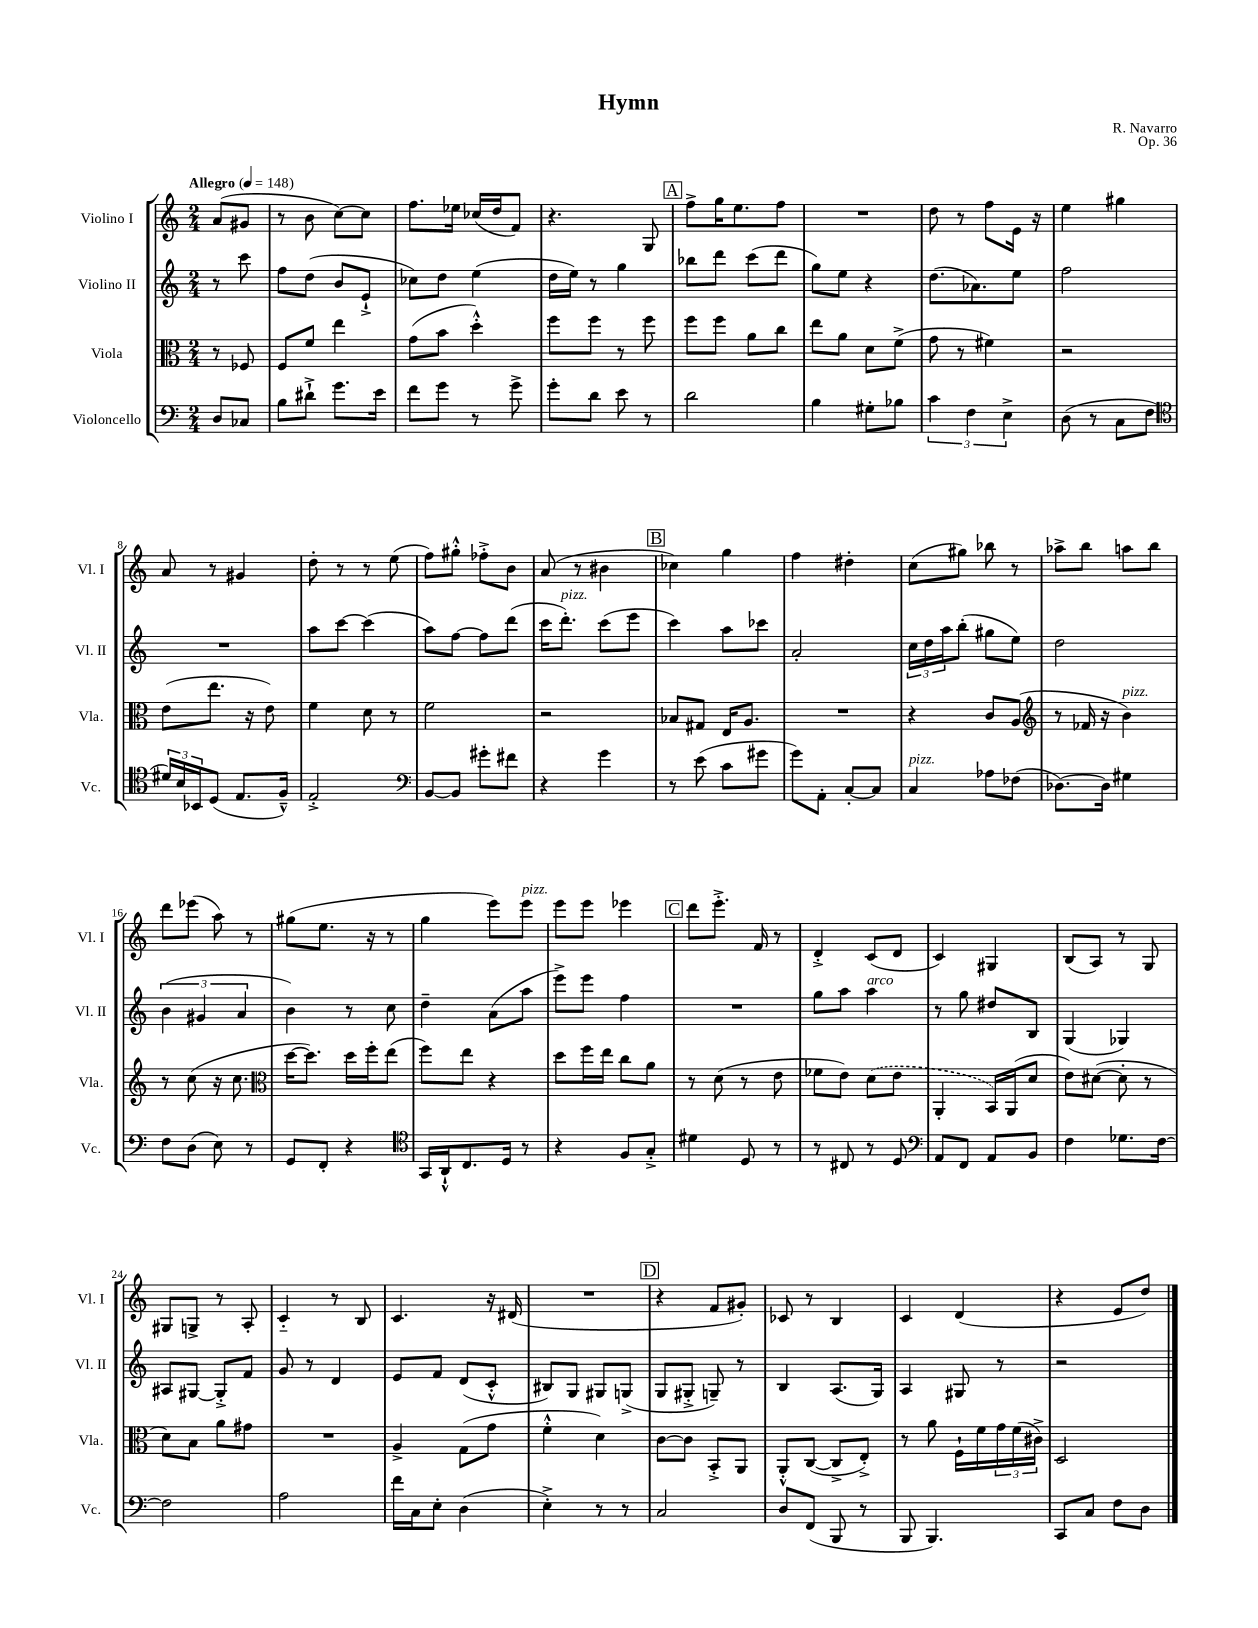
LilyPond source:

\header { title = "Hymn" composer = "R. Navarro" opus = "Op. 36" }
<<
\new StaffGroup <<
\new Staff = "s0" \with { instrumentName = "Violino I" shortInstrumentName = "Vl. I" } {
    \clef treble \key c \major \numericTimeSignature \time 2/4 \partial 4 \tempo "Allegro" 4 = 148
    a'8( gis'8 |
    r8 b'8 c''8~) c''8 |
    f''8. ees''16 ces''16( d''16 f'8) |
    r4. g8 |
    \mark \markup { \box "A" } f''8-> g''16 e''8. f''8 |
    R2 |
    d''8 r8 f''8 e'16 r16 |
    e''4 gis''4 |
    a'8 r8 gis'4 |
    d''8-. r8 r8 e''8( |
    f''8) gis''8-.-^ fes''8-.-> b'8 |
    a'8( r8 bis'4 |
    \mark \markup { \box "B" } ces''4) g''4 |
    f''4 dis''4-. |
    c''8( gis''8) bes''8 r8 |
    aes''8-> b''8 a''8 b''8 |
    d'''8 ees'''8( a''8) r8 |
    gis''8( e''8. r16 r8 |
    g''4 e'''8) e'''8^\markup { \italic "pizz." } |
    e'''8 e'''8 ees'''4 |
    \mark \markup { \box "C" } d'''8 e'''8.-.-> f'16 r8 |
    d'4-.-> c'8( d'8 |
    c'4) gis4 |
    b8( a8) r8 g8 |
    gis8 g8-> r8 a8-. |
    c'4-_ r8 b8 |
    c'4. r16 dis'16( |
    R2 |
    \mark \markup { \box "D" } r4 f'8 gis'8-.) |
    ces'8 r8 b4 |
    c'4 d'4( |
    r4 e'8 d''8) \bar "|." |
}
\new Staff = "s1" \with { instrumentName = "Violino II" shortInstrumentName = "Vl. II" } {
    \clef treble \key c \major \numericTimeSignature \time 2/4 \partial 4
    r8 c'''8 |
    f''8 d''8( b'8 e'8-!-> |
    ces''8) d''8 e''4( |
    d''16 e''16) r8 g''4 |
    \mark \markup { \box "A" } bes''8 d'''8 c'''8( d'''8 |
    g''8) e''8 r4 |
    d''8.( aes'8.) e''8 |
    f''2 |
    R2 |
    a''8 c'''8~ c'''4( |
    a''8) f''8~ f''8 d'''8( |
    c'''16 d'''8.-.^\markup { \italic "pizz." }) c'''8( e'''8 |
    \mark \markup { \box "B" } c'''4) a''8 ces'''8 |
    a'2-. |
    \tuplet 3/2 { c''16 d''16 a''16 } b''8-.( gis''8 e''8) |
    d''2 |
    \tuplet 3/2 { b'4( gis'4 a'4 } |
    b'4) r8 c''8 |
    d''4-- a'8( a''8 |
    e'''8->) e'''8 f''4 |
    \mark \markup { \box "C" } R2 |
    g''8 a''8 a''4^\markup { \italic "arco" } |
    r8 g''8 dis''8 b8 |
    g4( ges4) |
    ais8 gis8~ gis8-.-> f'8 |
    g'8 r8 d'4 |
    e'8 f'8 d'8( c'8-.-^ |
    bis8) g8 gis8 g8->( |
    \mark \markup { \box "D" } g8 gis8-.-> g8--) r8 |
    b4 a8.( g16) |
    a4 gis8 r8 |
    r2 \bar "|." |
}
\new Staff = "s2" \with { instrumentName = "Viola" shortInstrumentName = "Vla." } {
    \clef alto \key c \major \numericTimeSignature \time 2/4 \partial 4
    r8 fes8 |
    f8 f'8 e''4 |
    g'8( b'8 d''4-.-^) |
    f''8 f''8 r8 f''8 |
    \mark \markup { \box "A" } f''8 f''8 a'8 c''8 |
    e''8 a'8 d'8 f'8->( |
    g'8 r8 fis'4) |
    r2 |
    e'8( e''8. r16 e'8) |
    f'4 d'8 r8 |
    f'2 |
    r2 |
    \mark \markup { \box "B" } bes8 gis8 e16 a8. |
    R2 |
    r4 c'8 a8( |
    \clef treble r8 fes'16 r16 b'4^\markup { \italic "pizz." }) |
    r8 c''8( r16 c''8. |
    \clef alto d''16~ d''8.) d''16 f''16-. e''8( |
    f''8) e''8 r4 |
    d''8 f''16 e''16 c''8 a'8 |
    \mark \markup { \box "C" } r8 d'8( r8 e'8 |
    fes'8 e'8) \once \slurDashed d'8( e'8 |
    a,4-. b,16) a,16( d'8 |
    e'8) dis'8~( dis'8-. r8 |
    d'8) b8 a'8 gis'8 |
    R2 |
    a4-> g8( g'8 |
    f'4-.-^ d'4) |
    \mark \markup { \box "D" } c'8~ c'8 b,8-.-> a,8 |
    a,8-.-^ c8~( c8-> e8-.->) |
    r8 a'8 f16-! f'16 \tuplet 3/2 { g'16 f'16( cis'16->) } |
    d2 \bar "|." |
}
\new Staff = "s3" \with { instrumentName = "Violoncello" shortInstrumentName = "Vc." } {
    \clef bass \key c \major \numericTimeSignature \time 2/4 \partial 4
    d8 ces8 |
    b8 dis'8-!-> g'8. e'16 |
    f'8 g'8 r8 g'8-> |
    g'8-. d'8 e'8 r8 |
    \mark \markup { \box "A" } d'2 |
    b4 gis8-. bes8 |
    \tuplet 3/2 { c'4 f4 e4-> } |
    d8( r8 c8 f8 |
    \clef tenor \tuplet 3/2 { dis'16) b16 bes,16 } d8( e8. f16---^) |
    e2-.-> |
    \clef bass b,8~ b,8 gis'8-. fis'8 |
    r4 g'4 |
    \mark \markup { \box "B" } r8 e'8( c'8 gis'8 |
    g'8) a,8-. c8~-. c8 |
    c4^\markup { \italic "pizz." } aes8 fes8( |
    des8.~) des16 gis4 |
    f8 d8( e8) r8 |
    g,8 f,8-. r4 |
    \clef tenor g,16 a,16-!-^ c8. d16 r8 |
    r4 f8 g8-.-> |
    \mark \markup { \box "C" } dis'4 d8 r8 |
    r8 cis8 r8 d8 |
    \clef bass a,8 f,8 a,8 b,8 |
    f4 ges8. f16~ |
    f2 |
    a2 |
    f'16 c16 e8-. d4( |
    e4-.->) r8 r8 |
    \mark \markup { \box "D" } c2 |
    d8 f,8( b,,8 r8 |
    b,,8 b,,4.) |
    c,8 c8 f8 d8 \bar "|." |
}
>>
>>
